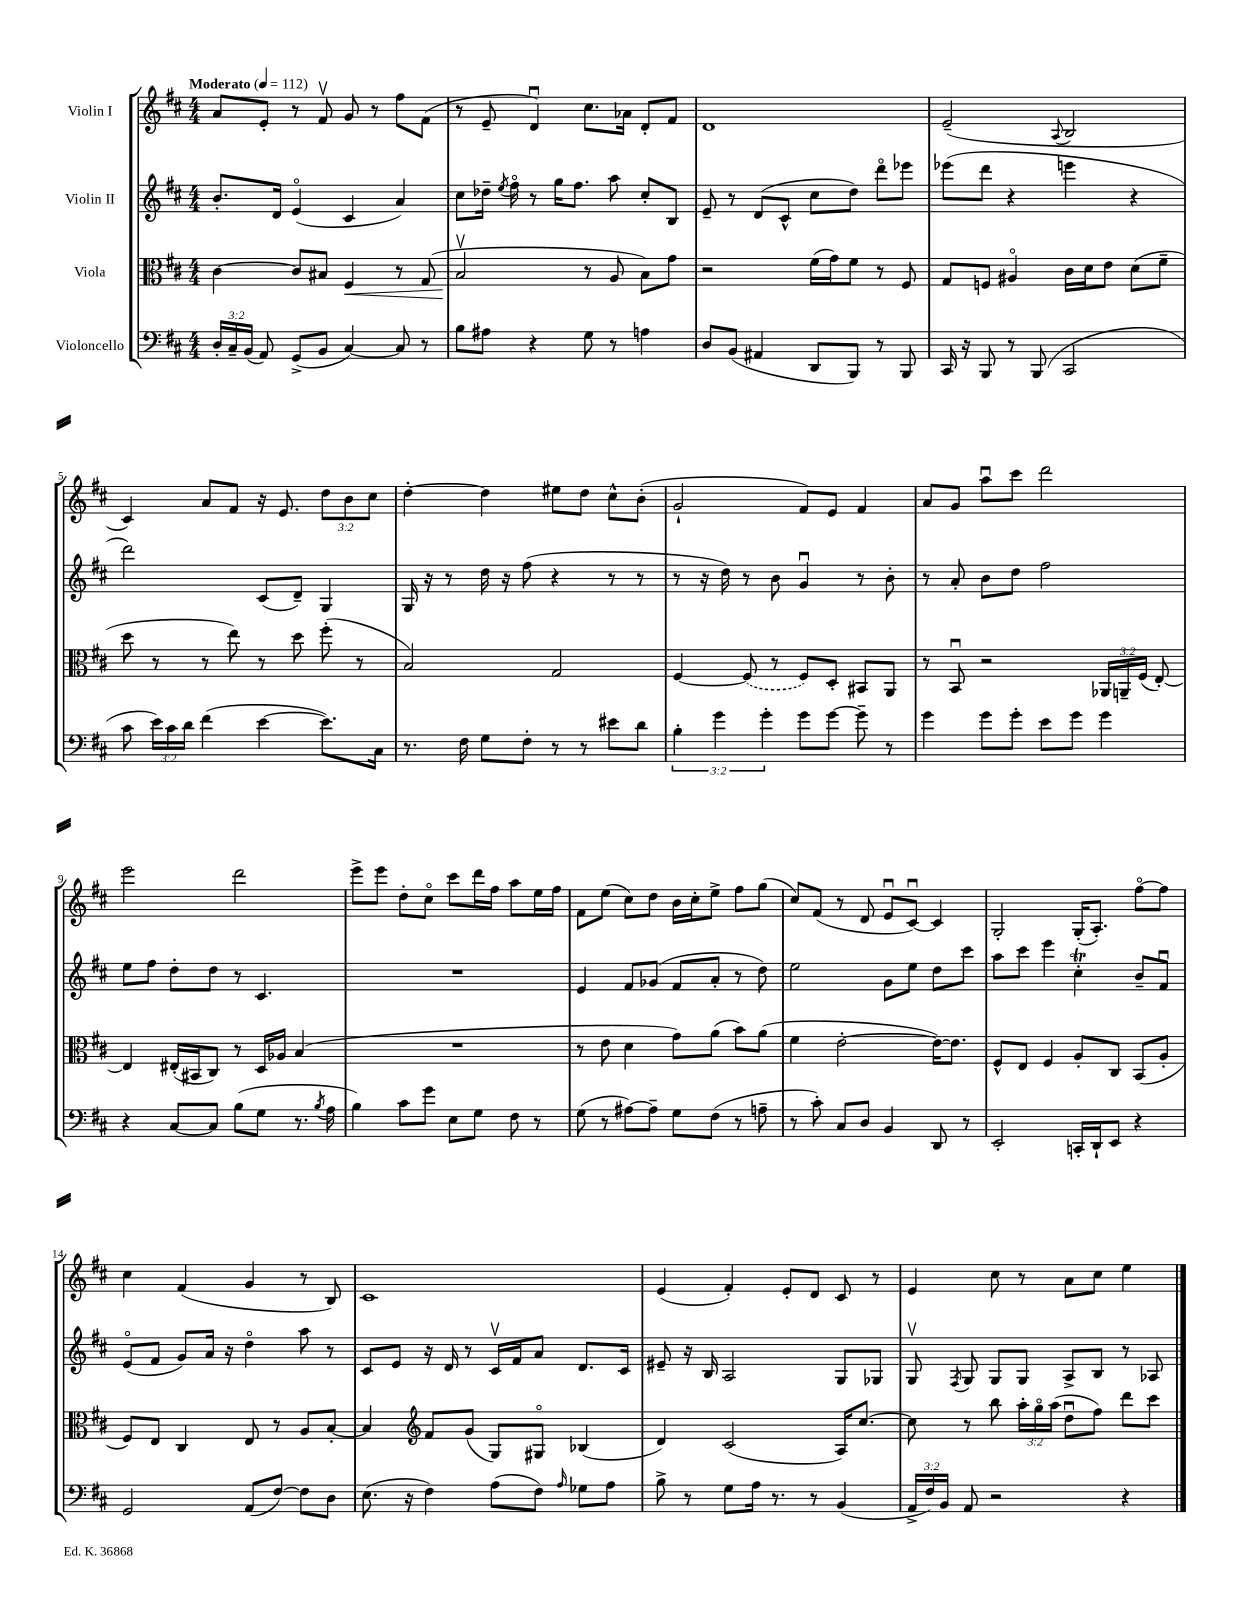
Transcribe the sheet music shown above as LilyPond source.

<<
\new StaffGroup <<
\new Staff = "s0" \with { instrumentName = "Violin I" } {
    \clef treble \key d \major \numericTimeSignature \time 4/4 \override Staff.TupletNumber.text = #tuplet-number::calc-fraction-text \tempo "Moderato" 4 = 112
    \autoBeamOff a'8[ e'8]-. r8 fis'8\upbow g'8 r8 fis''8[ fis'8]( |
    r8 e'8-- d'4\downbow) cis''8.[ aes'16] d'8[-. fis'8] |
    d'1 |
    e'2--( \appoggiatura { a8 } b2 |
    cis'4) a'8[ fis'8] r16 e'8. \tuplet 3/2 { d''8[ b'8 cis''8] } |
    d''4~-. d''4 eis''8[ d''8] cis''8[-^ b'8]-.( |
    g'2-! fis'8[) e'8] fis'4 |
    a'8[ g'8] a''8[\downbow cis'''8] d'''2 |
    e'''2 d'''2 |
    e'''8[-> e'''8] d''8[-. cis''8]\flageolet cis'''8[ d'''16 fis''16] a''8[ e''16 fis''16] |
    fis'8[ e''8]( cis''8[) d''8] b'16[ cis''16-. e''8]-> fis''8[ g''8]( |
    cis''8[) fis'8]( r8 d'8 e'8[\downbow cis'8]~\downbow) cis'4 |
    g2-. g16[-.( a8.]-.) fis''8[~\flageolet fis''8] |
    cis''4 fis'4( g'4 r8 b8) |
    cis'1 |
    e'4( fis'4-.) e'8[-. d'8] cis'8 r8 |
    e'4 cis''8 r8 a'8[ cis''8] e''4 \bar "|." |
}
\new Staff = "s1" \with { instrumentName = "Violin II" } {
    \clef treble \key d \major \numericTimeSignature \time 4/4
    \autoBeamOff b'8.[-. d'16] e'4\flageolet( cis'4 a'4) |
    cis''8[ des''16]-- \acciaccatura { e''8 } fis''16\flageolet r8 g''16[ fis''8.] a''8 cis''8[-. b8] |
    e'8-- r8 d'8[( cis'8]-^ cis''8[ d''8]) d'''8[\flageolet ees'''8] |
    ees'''8[( d'''8] r4 e'''4 r4 |
    d'''2) cis'8[( d'8]--) g4 |
    g16 r16 r8 d''16 r16 fis''8( r4 r8 r8 |
    r8 r16 d''16) r8 b'8 g'4\downbow r8 b'8-. |
    r8 a'8-. b'8[ d''8] fis''2 |
    e''8[ fis''8] d''8[-. d''8] r8 cis'4. |
    R1 |
    e'4 fis'8[ ges'8]( fis'8[ a'8]-. r8 d''8) |
    e''2 g'8[ e''8] d''8[ cis'''8] |
    a''8[ cis'''8] e'''4 cis''4-.\trill b'8[-- fis'8]\downbow |
    e'8[\flageolet( fis'8] g'8[) a'16] r16 d''4\flageolet a''8 r8 |
    cis'8[ e'8] r16 d'16 r8 cis'16[\upbow fis'16 a'8] d'8.[ cis'16] |
    eis'8-- r16 b16 a2 g8[ ges8] |
    g8\upbow \acciaccatura { fis8 } g8 g8[ g8] a8[-> b8] r8 aes8 \bar "|." |
}
\new Staff = "s2" \with { instrumentName = "Viola" } {
    \clef alto \key d \major \numericTimeSignature \time 4/4 \override Staff.TupletNumber.text = #tuplet-number::calc-fraction-text
    \autoBeamOff cis'4~ cis'8[ bis8] fis4\< r8 g8( |
    b2\upbow\! r8 a8 b8[) g'8] |
    r2 fis'16[( g'16) fis'8] r8 fis8 |
    g8[ f8] ais4\flageolet cis'16[ d'16 e'8] d'8[( fis'8]-- |
    d''8 r8 r8 e''8) r8 d''8 fis''8-.( r8 |
    b2) g2 |
    fis4~ \once \slurDashed fis8( r8 fis8[) d8]-. bis,8[ a,8] |
    r8 b,8\downbow r2 \tuplet 3/2 { aes,16[ a,16-- fis16]( } e8~-.) |
    e4 eis16[-.( bis,16 cis8]) r8 d16[ aes16] b4( |
    R1 |
    r8 e'8 d'4 g'8[) a'8]( b'8[) a'8]( |
    fis'4 e'2~-. e'16[~) e'8.] |
    fis8[-^ e8] fis4 a8[-. cis8] b,8[( a8]-. |
    fis8[) e8] cis4 e8 r8 a8[ b8]~-. |
    b4 \clef treble fis'8[ g'8]( g8[) gis8]\flageolet bes4( |
    d'4) cis'2( a16[) cis''8.]~ |
    cis''8 r8 b''8 \tuplet 3/2 { a''16[-. g''16\flageolet a''16]( } d''8[\downbow fis''8]) d'''8[ cis'''8] \bar "|." |
}
\new Staff = "s3" \with { instrumentName = "Violoncello" } {
    \clef bass \key d \major \numericTimeSignature \time 4/4 \override Staff.TupletNumber.text = #tuplet-number::calc-fraction-text
    \autoBeamOff \tuplet 3/2 { d16[-. cis16-- b,16]( } a,8) g,8[->( b,8] cis4~) cis8 r8 |
    b8[ ais8] r4 g8 r8 a4 |
    d8[ b,8]( ais,4 d,8[ b,,8]) r8 b,,8 |
    cis,16 r16 b,,8 r8 b,,8( cis,2 |
    cis'8 \tuplet 3/2 { e'16[) cis'16 d'16] } fis'4( e'4~ e'8.[) cis16] |
    r8. fis16 g8[ fis8]-. r8 r8 eis'8[ d'8] |
    \tuplet 3/2 { b4-. g'4 g'4-. } g'8[ g'8]~ g'8-- r8 |
    g'4 g'8[ g'8]-. e'8[ g'8] g'4 |
    r4 cis8[~ cis8] b8[( g8] r8. \acciaccatura { b8 } a16 |
    b4) cis'8[ g'8] e8[ g8] fis8 r8 |
    g8( r8 ais8[~) ais8]-- g8[ fis8]( r8 a8-- |
    r8 cis'8-.) cis8[ d8] b,4 d,8 r8 |
    e,2-. c,16[-. d,16-! e,8] r4 |
    g,2 a,8[( fis8]~) fis8[ d8] |
    e8.( r16 fis4) a8[( fis8]) \grace { a16 } ges8[ a8] |
    b8-> r8 g8[ a16] r8. r8 b,4( |
    \tuplet 3/2 { a,16[-> fis16) b,16] } a,8 r2 r4 \bar "|." |
}
>>
>>
